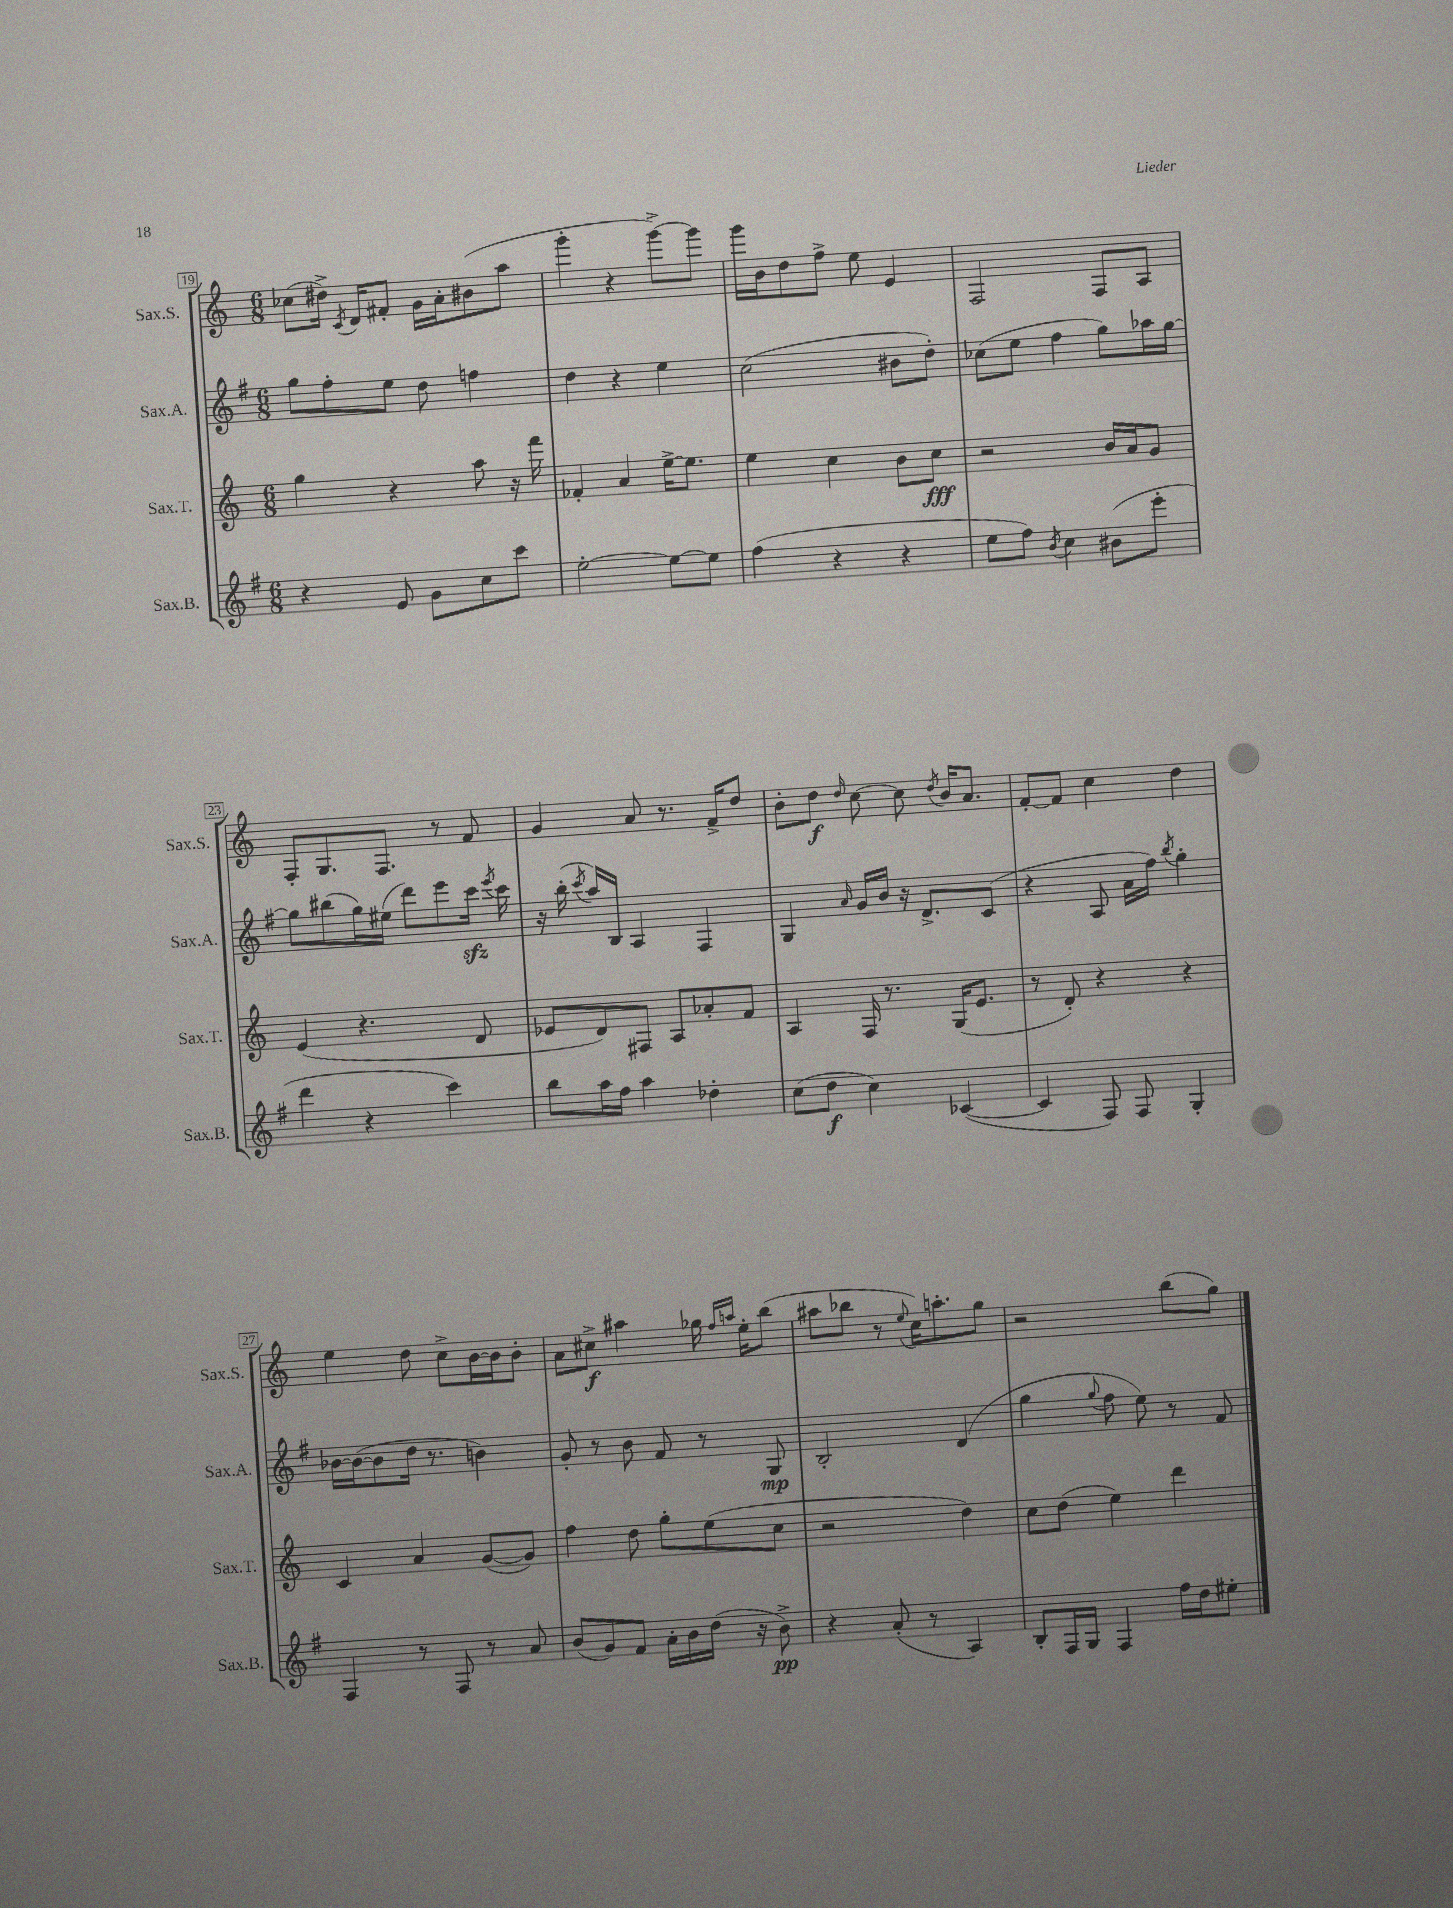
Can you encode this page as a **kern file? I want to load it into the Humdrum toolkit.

**kern	**kern	**kern	**kern
*staff4	*staff3	*staff2	*staff1
*clefG2	*clefG2	*clefG2	*clefG2
*k[f#]	*k[]	*k[f#]	*k[]
*M6/8	*M6/8	*M6/8	*M6/8
4r	4gg\	8gg\L	(8cc-\L
.	.	8ff#'\	16dd#^\Jk)
.	.	.	8qc/
.	.	.	16d/LK
8e/	4r	8ee\J	8f#'/J
8g\L	.	8dd\	16g\LL
.	.	.	16a'\J
8cc\	8aa\	4ff\	(8b#\
8ccc\J	16r	.	8aa\J
.	16fff\	.	.
=	=	=	=
[2ee'\	4f-'/	4dd\	4ggg'\
.	4a/	4r	4r
8ee\_L	[16ee^\LK	4ee\	[8ggg^\L)
.	8.ee\]J	.	.
8ee\]J	.	.	8ggg\]J
=	=	=	=
(4ff#\	4ee\	(2cc\	16ggg\LL
.	.	.	16b\J
.	.	.	8dd\
4r	4cc\	.	8ff^\J
.	.	.	8ee\
4r	8b\L	8b#\L	4e/
.	8cc\J	8dd'\J)	.
=	=	=	=
8ee\L	2r	(8cc-\L	2F/
8ff#\J)	.	8ee\J	.
8qb/	.	.	.
4cc\	.	4ff#\	.
(8b#\L	16b/LL	8gg\L)	8F/L
.	16a/J	.	.
8eee'\J	8g/J	16aa-\L	8A/J
.	.	[16gg\JJ	.
=	=	=	=
4ddd\	(4e/	8gg\]L	8F'/L
.	.	(8bb#\	8.G/
4r	4.r	16gg\L)	.
.	.	(16ee#\JJ	8.F/J
.	.	8ddd\L)	.
4ccc\)	.	8eee\	8r
.	8d/	16ccc\Jk	8f/
.	.	8qeee/	.
.	.	16ccc\	.
=	=	=	=
8bb\L	8e-/L	16r	4g/
.	.	(16bb'\	.
.	.	8qccc/	.
16aa\L	8d/)	16aa/LL)	.
16ff#\JJ	.	16B/JJ	.
4aa\	8F#/J	4A/	8a/
.	8A/L	.	8.r
4dd-'\	8a-'/	4F#/	.
.	.	.	16f^/LK
.	8f/J	.	8dd/J
=	=	=	=
(8cc\L	4A/	4G/	8b'\L
8dd\J	.	.	8dd\J
.	.	16qqa/	16qqdd/
4cc\)	16F/	16g/LL	[8cc\
.	8.r	16b/JJ	.
.	.	16r	8cc\]
.	.	8.d^/L	.
.	.	.	8qdd/
([4c-/	(16G/LK	.	16b/LK
.	8.e/J	.	8.a/J
.	.	(8c/J	.
=	=	=	=
4c-/]	8r	4r	[8f'/L
.	8d'/)	.	8f/]J
8F#/)	4r	8A/	4cc\
8F#/	.	16a\LL	.
.	.	16ff#\JJ)	.
.	.	8qbb/	.
4G'/	4r	4gg'\	4dd\
=	=	=	=
4F#/	4c/	[16b-\LL	4ee\
.	.	(16b-\_J	.
.	.	8b-\]	.
8r	4a/	16dd\Jk	8dd\
.	.	8.r	.
8F#/	.	.	8cc^\L
8r	([8g/L	4b\)	[16b\L
.	.	.	16b\]J
8a/	8g/]J)	.	8b'\J
=	=	=	=
(8b/L	4ff\	8g'/	8a\L
8g/)	.	8r	8cc#^\J
8f#/J	8dd\	8b\	4aa#\
16a'\LL	8gg'\L	8f#/	.
16b\	.	.	.
(16dd\JJ	(8ee\	8r	16gg-\
.	.	.	16qqff/LL
.	.	.	16qqaa/JJ
16r	.	.	16ee'\LK
8b^\)	8cc\J	8G/	(8bb\J
=	=	=	=
4r	2r	2B'/	8aa#\L
.	.	.	8bb-\J
(8a'/	.	.	8r
.	.	.	8qqee/
8r	.	.	16cc\LK)
.	.	.	8.aa'\
4A/)	4dd\)	(4d/	.
.	.	.	8gg\J
=	=	=	=
8B'/L	8cc\L	4gg\	2r
16F#/L	(8dd\J	.	.
16G/JJ	.	.	.
.	.	8qqgg/	.
4F#/	4ee\)	8ff#\	.
.	.	8ee\)	.
16ff#\LL	4ddd\	8r	(8bb\L
16dd\J	.	.	.
8ee#'\J	.	8f#/	8gg\J)
==	==	==	==
*-	*-	*-	*-
